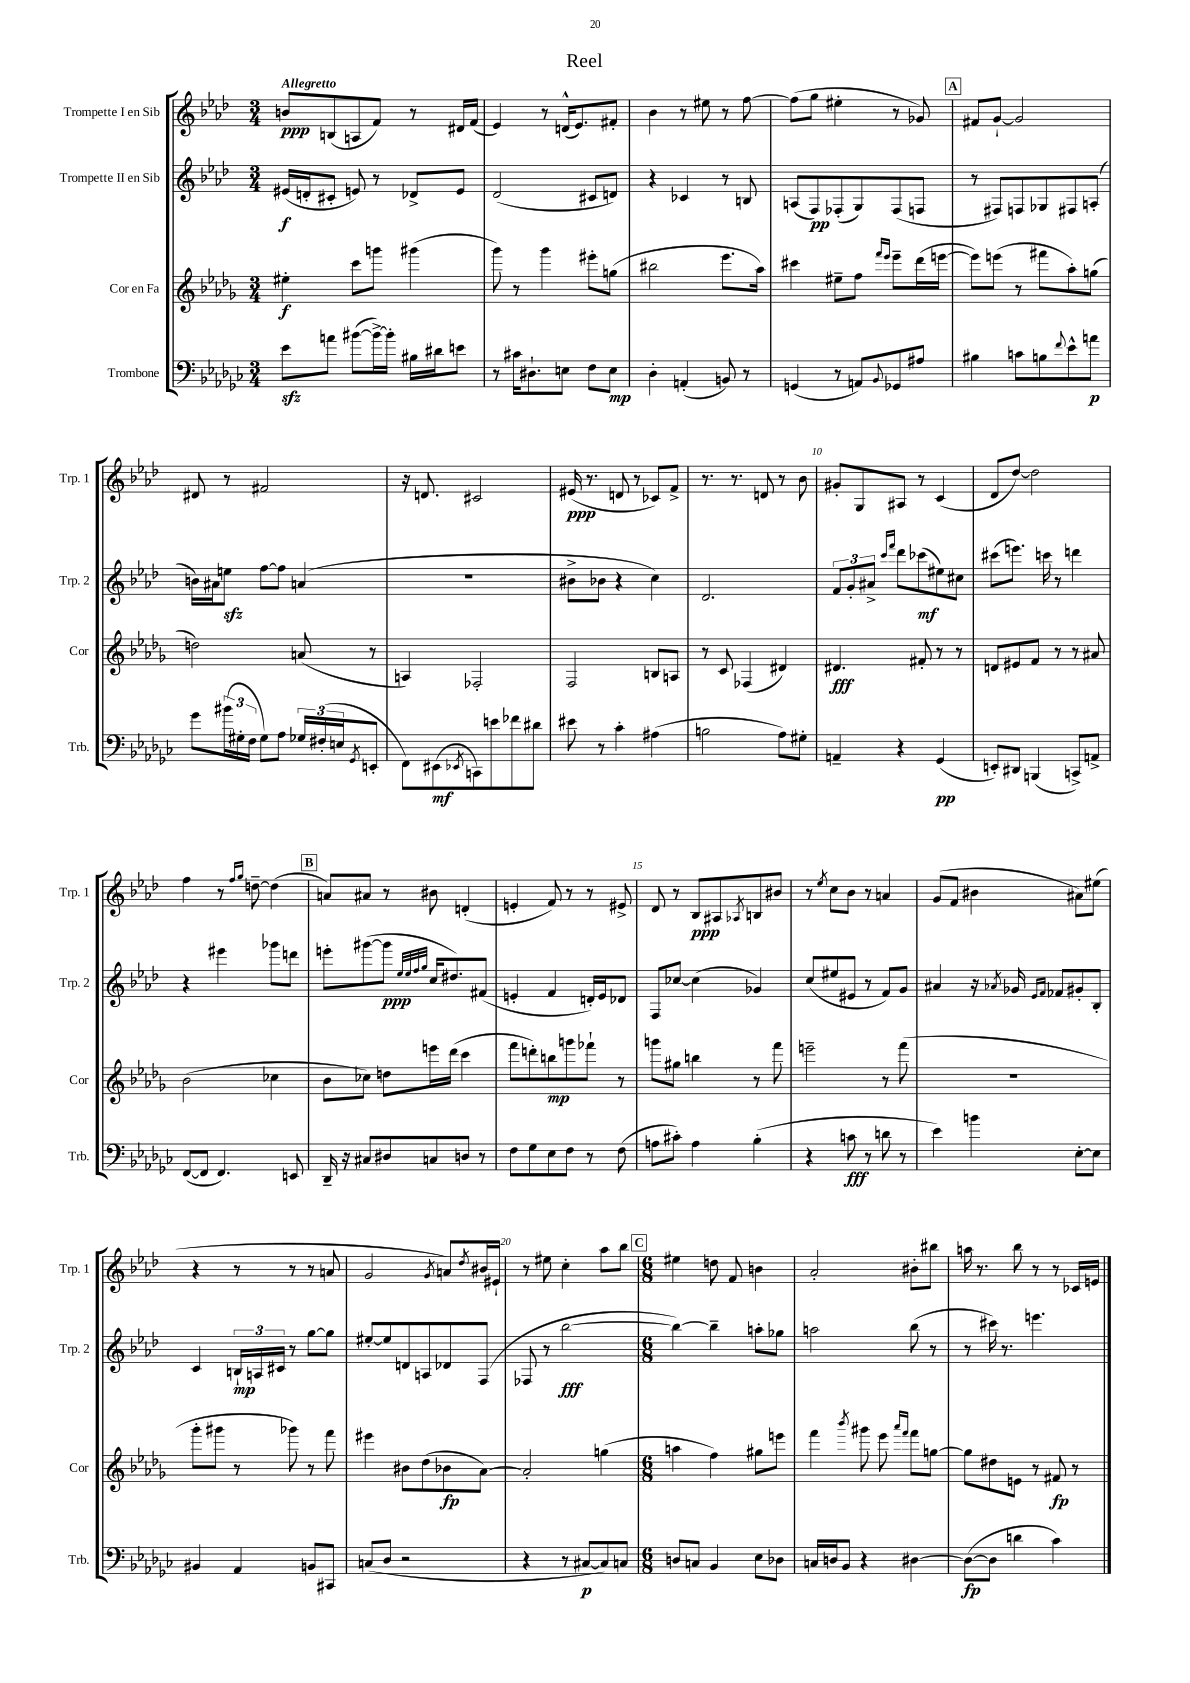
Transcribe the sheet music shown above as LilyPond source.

\header { title = "Reel" }
<<
\new StaffGroup <<
\new Staff = "s0" \with { instrumentName = "Trompette I en Sib" shortInstrumentName = "Trp. 1" } {
    \clef treble \key aes \major \numericTimeSignature \time 3/4 \tempo "Allegretto"
    b'8\ppp b8( a8 f'8) r8 dis'16 f'16( |
    ees'4) r8 d'16-^( ees'8.) fis'8-. |
    bes'4 r8 eis''8 r8 f''8~ |
    f''8( g''8 eis''4-. r8 ges'8) |
    \mark \markup { \box "A" } fis'8 g'8~-! g'2 |
    dis'8 r8 fis'2 |
    r16 d'8. cis'2 |
    eis'16\ppp( r8. d'8 r8 ces'8) f'8-> |
    r8. r8. d'8 r8 bes'8 |
    gis'8-. g8 ais8 r8 c'4( |
    des'8 des''8~) des''2 |
    f''4 r8 \grace { f''16 g''16 } d''8~-- d''4( |
    \mark \markup { \box "B" } a'8) ais'8 r8 bis'8 d'4-.( |
    e'4-. f'8) r8 r8 eis'8-> |
    des'8 r8 bes8\ppp ais8 \acciaccatura { aes8 } b8 bis'8 |
    r8 \acciaccatura { ees''8 } c''8 bes'8 r8 a'4 |
    g'8( f'8 bis'4 ais'8) eis''8( |
    r4 r8 r8 r8 a'8 |
    g'2 \acciaccatura { g'8 } a'8) \acciaccatura { des''8 } bis'16 eis'16-! |
    r8 eis''8 c''4-. aes''8 bes''8 |
    \mark \markup { \box "C" } \numericTimeSignature \time 6/8 eis''4 d''8 f'8 b'4 |
    aes'2-. bis'8-. bis''8 |
    a''16 r8. bes''8 r8 r8 ces'16 e'16 \bar "|." |
}
\new Staff = "s1" \with { instrumentName = "Trompette II en Sib" shortInstrumentName = "Trp. 2" } {
    \clef treble \key aes \major \numericTimeSignature \time 3/4
    eis'16\f( d'16-. cis'8-. e'8) r8 des'8-> e'8 |
    des'2( cis'8 d'8) |
    r4 ces'4 r8 b8 |
    a8( f8\pp) fes8-.( g8) fes8( f8 |
    \mark \markup { \box "A" } r8 fis8) f8 ges8 fis8 a8-.( |
    b'16) ais'16 e''8\sfz f''8~ f''8 a'4( |
    R2. |
    bis'8-> bes'8 r4 c''4) |
    des'2. |
    \tuplet 3/2 { f'8 g'8-. ais'8-> } \grace { c'''16 f'''16 } des'''8 ces'''8\mf( eis''8) cis''8 |
    cis'''8( e'''8.) c'''16 r8 d'''4 |
    r4 eis'''4 ges'''8 d'''8 |
    \mark \markup { \box "B" } e'''8-. gis'''8~( gis'''8\ppp \grace { ees''32 ees''32 f''32 g''32 } c''16 dis''8.) fis'8( |
    e'4-. f'4 d'16-.) e'16 des'8 |
    f8 ces''8~ ces''4( ges'4) |
    c''8( eis''8 eis'8 r8 f'8) g'8 |
    ais'4 r16 \acciaccatura { aes'8 } ges'16 \grace { ees'16 f'16 } fes'8 gis'8-. bes8-. |
    c'4 \tuplet 3/2 { b16-!\mp a16 cis'16 } r8 g''8~ g''8 |
    eis''8~-. eis''8 d'8 a8 des'8 f8( |
    fes8 r8 bes''2~\fff |
    \mark \markup { \box "C" } \numericTimeSignature \time 6/8 bes''4~) bes''4-- a''8-. ges''8 |
    a''2 bes''8( r8 |
    r8 cis'''16) r8. e'''4. \bar "|." |
}
\new Staff = "s2" \with { instrumentName = "Cor en Fa" shortInstrumentName = "Cor" } {
    \clef treble \key des \major \numericTimeSignature \time 3/4
    eis''4-.\f c'''8 g'''8 gis'''4( |
    ges'''8) r8 ges'''4 eis'''8-. g''8( |
    bis''2 ees'''8. aes''16) |
    cis'''4 eis''8-- f''8 \grace { f'''16 ees'''16 } ees'''8-- des'''16( e'''16~ |
    \mark \markup { \box "A" } e'''8) e'''8( r8 fis'''8 aes''8-.) g''8( |
    d''2) a'8( r8 |
    a4) fes2-. |
    f2 b8 a8 |
    r8 c'8 fes4( dis'4) |
    dis'4.\fff fis'8-. r8 r8 |
    d'8 eis'8 f'8 r8 r8 ais'8 |
    bes'2( ces''4 |
    \mark \markup { \box "B" } bes'8 ces''8) d''8 e'''16 des'''16( c'''4 |
    f'''8 d'''8-.) b''8\mp g'''8 fes'''8-! r8 |
    g'''8 gis''8 b''4 r8 f'''8 |
    e'''2-- r8 f'''8( |
    R2. |
    ges'''8-. gis'''8 r8 ges'''8) r8 f'''8 |
    eis'''4 bis'8 des''8( bes'8\fp aes'8~) |
    aes'2-. g''4( |
    \mark \markup { \box "C" } \numericTimeSignature \time 6/8 a''4 f''4) gis''8 e'''8 |
    f'''4 \acciaccatura { bes'''8 } gis'''8 ees'''8 \grace { aes'''16 f'''16 } f'''8 g''8~ |
    g''8 dis''8 e'8 r8 fis'8\fp r8 \bar "|." |
}
\new Staff = "s3" \with { instrumentName = "Trombone" shortInstrumentName = "Trb." } {
    \clef bass \key ges \major \numericTimeSignature \time 3/4
    ees'8\sfz a'8 bis'8~( bis'16~->) bis'16-. bis16 dis'16 e'8 |
    r8 cis'16 dis8.-! e8 f8 e8\mp |
    des4-. a,4-.( b,8) r8 |
    g,4( r8 a,8) \appoggiatura { bes,8 } ges,8 ais8 |
    \mark \markup { \box "A" } bis4 c'8 b8 \appoggiatura { f'8 } ees'8-^ a'8\p |
    ges'8 \tuplet 3/2 { bis'16( gis16-. f16 } gis8) aes8 \tuplet 3/2 { ges16 fis16-.( e16 } \acciaccatura { ges,8 } e,8-. |
    f,8) eis,8\mf( \acciaccatura { ees,8 } c,8) e'8 fes'8 dis'8 |
    eis'8 r8 ces'4-. ais4( |
    b2 aes8) gis8-. |
    a,4-- r4 ges,4\pp( |
    e,8-.) dis,8 b,,4( c,8->) a,8-> |
    f,8~( f,8 f,4.) e,8 |
    \mark \markup { \box "B" } des,16-- r16 cis8 dis8 c8 d8 r8 |
    f8 ges8 ees8 f8 r8 f8( |
    a8 cis'8-.) a4 bes4-.( |
    r4 c'8\fff r8 d'8 r8 |
    ees'4) b'4 ees8~-. ees8 |
    bis,4 aes,4 b,8 cis,8 |
    c8( des8 r2 |
    r4 r8 cis8~\p cis8) c8 |
    \mark \markup { \box "C" } \numericTimeSignature \time 6/8 d8 c8 bes,4 ees8 des8 |
    c16 d16 bes,8 r4 dis4~ |
    dis8~\fp( dis8 d'4 ces'4) \bar "|." |
}
>>
>>
\layout { \context { \Score \override BarNumber.break-visibility = ##(#f #t #t) barNumberVisibility = #(every-nth-bar-number-visible 5) } }
